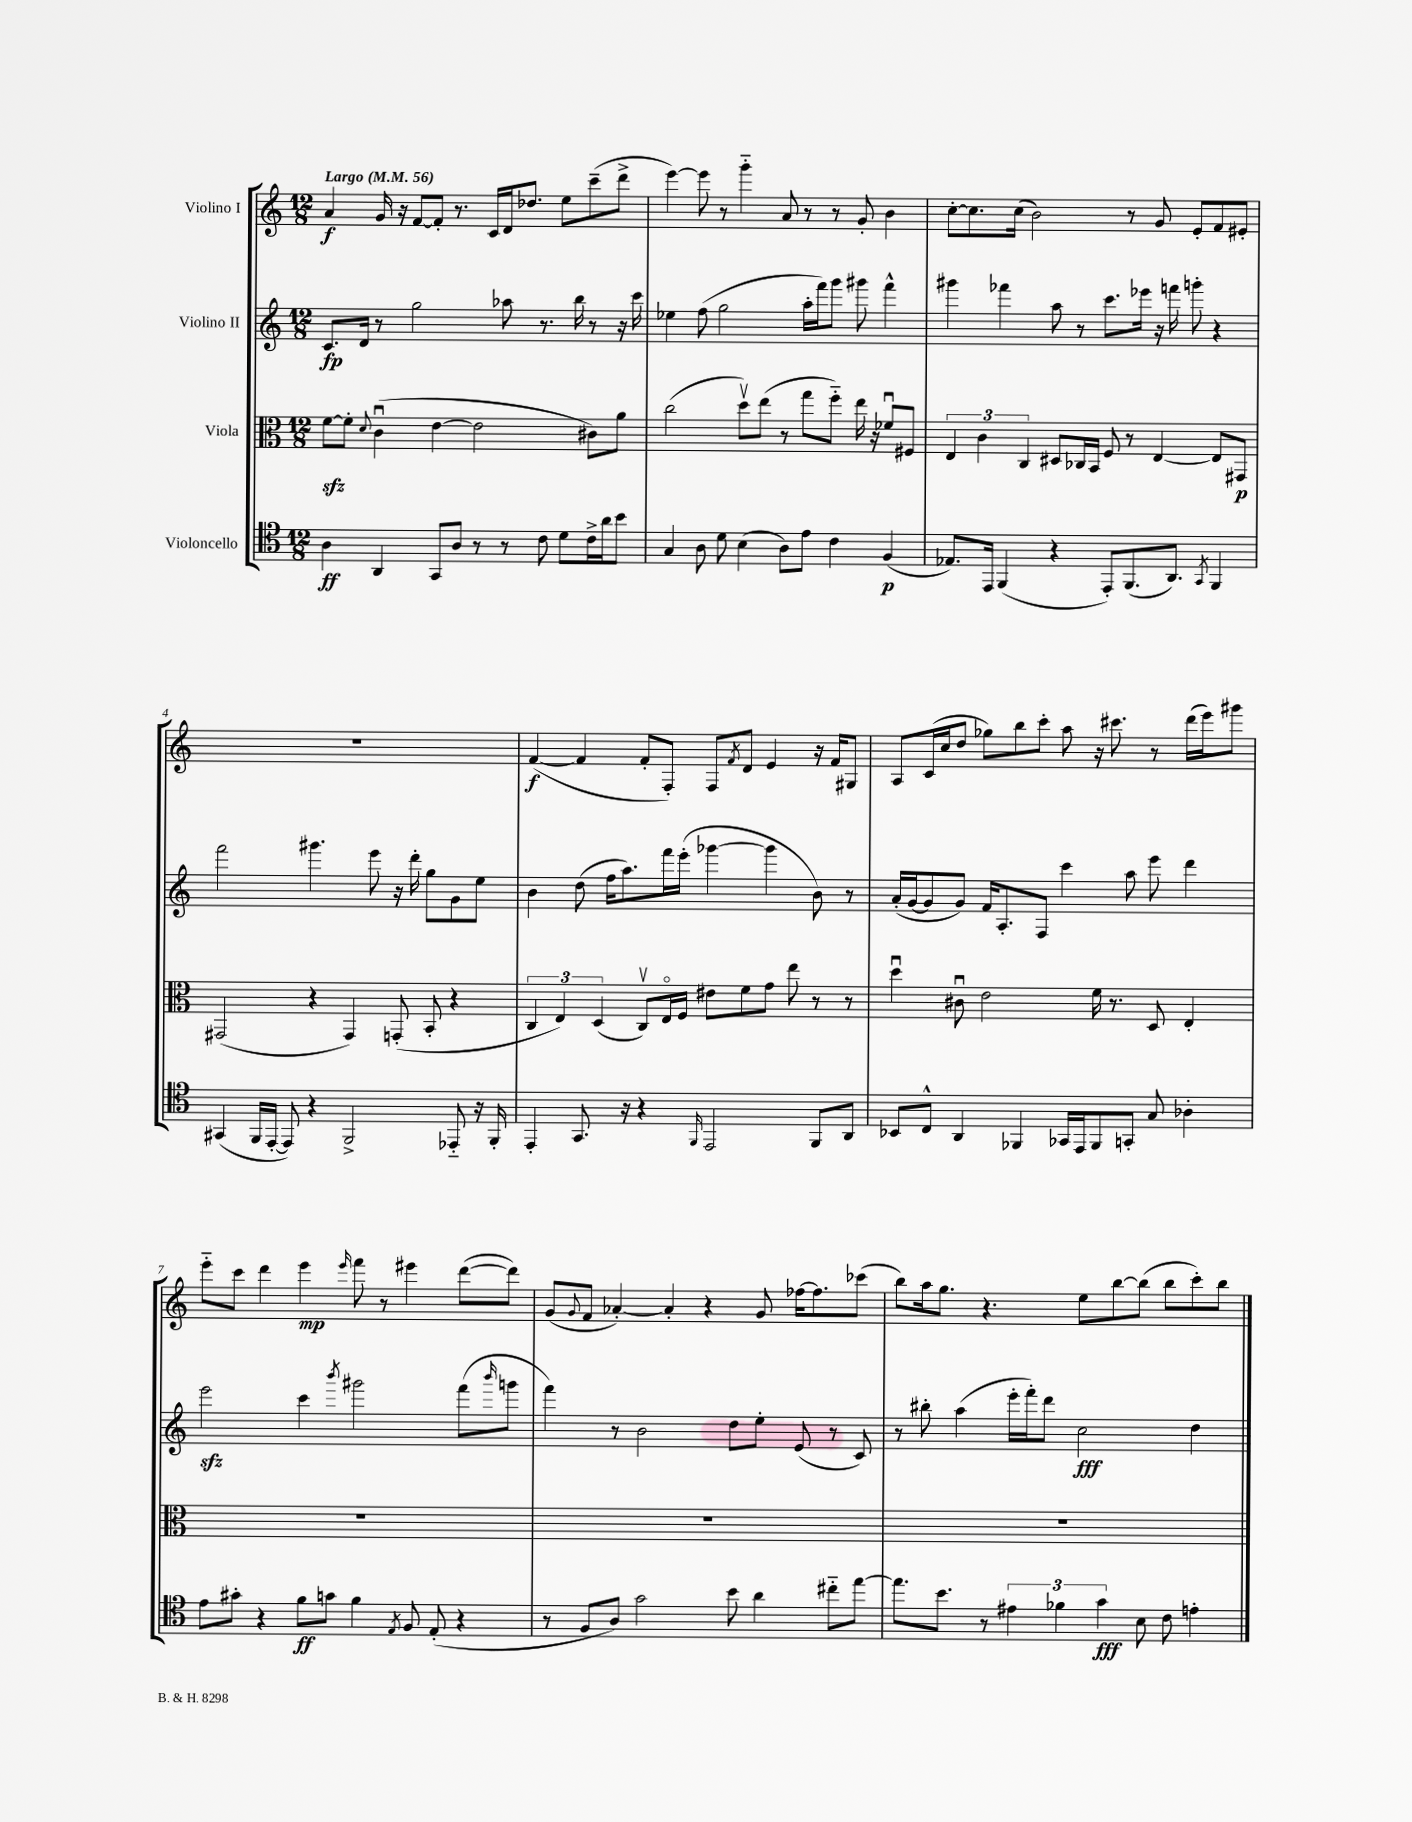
<<
\new StaffGroup <<
\new Staff = "s0" \with { instrumentName = "Violino I" } {
    \clef treble \key c \major \numericTimeSignature \time 12/8 \tempo "Largo" 4 = 56
    a'4\f g'16 r16 f'8~ f'8-. r8. c'16 d'16 des''8. e''8 c'''8--( d'''8-> |
    e'''4~) e'''8 r8 g'''4-_ a'8 r8 r8 g'8-. b'4 |
    c''8~-. c''8. c''16( b'2) r8 g'8 e'8-. f'8 eis'8-. |
    R1. |
    f'4~\f( f'4 f'8-. f8-.) f8 \acciaccatura { f'8 } d'8 e'4 r16 f'16 gis8 |
    a8 c'16( c''16 d''8 ges''8) b''8 c'''8-. a''8 r16 cis'''8. r8 d'''16( e'''16) gis'''8 |
    e'''8-_ c'''8 d'''4 e'''4\mp \grace { e'''16 } f'''8 r8 eis'''4 d'''8~( d'''8) |
    g'8( \appoggiatura { g'8 } f'8 aes'4~-.) aes'4-. r4 g'8 fes''16~ fes''8. ces'''8( |
    b''8) a''16 g''8. r4. e''8 b''8~ b''8( b''8 c'''8-.) b''8 \bar "|." |
}
\new Staff = "s1" \with { instrumentName = "Violino II" } {
    \clef treble \key c \major \numericTimeSignature \time 12/8
    c'8.\fp d'16 r8 g''2 aes''8 r8. b''16 r8 r16 c'''16 |
    ees''4 f''8( g''2 a''16-. f'''16) g'''8 gis'''8 f'''4-^ |
    gis'''4 fes'''4 a''8 r8 c'''8. ees'''16 r16 f'''16 g'''8-. r4 |
    f'''2 gis'''4. e'''8 r16 d'''16-. g''8 g'8 e''8 |
    b'4 d''8( f''16 a''8.) f'''16 e'''16-.( ges'''4~ ges'''4 b'8) r8 |
    a'16-.( g'16~ g'8 g'8) f'16 a8.-. f8 c'''4 a''8 e'''8 d'''4 |
    e'''2\sfz c'''4 \acciaccatura { b'''8 } gis'''2 f'''8( \grace { b'''16 } g'''8 |
    f'''4) r8 b'2 d''8 e''8-. e'8( r8 c'8) |
    r8 bis''8-. a''4( e'''16-. f'''16-.) d'''8 c''2\fff d''4 \bar "|." |
}
\new Staff = "s2" \with { instrumentName = "Viola" } {
    \clef alto \key c \major \numericTimeSignature \time 12/8
    f'8~\sfz f'8-. \appoggiatura { d'8 } c'4\downbow( e'4~ e'2 cis'8) a'8 |
    c''2( d''8\upbow) e''8( r8 g''8 f''8-_) e''16 r16 fes'8\downbow fis8 |
    \tuplet 3/2 { e4 c'4 c4 } dis8 ces16 b,16 f8 r8 e4~ e8 gis,8\p |
    gis,2( r4 gis,4) g,8-.( b,8-. r4 |
    \tuplet 3/2 { c4 e4) d4( } c8\upbow) e16\flageolet f16 eis'8 f'8 g'8 e''8 r8 r8 |
    d''4\downbow cis'8\downbow e'2 f'16 r8. d8 e4-. |
    R1. |
    R1. |
    R1. \bar "|." |
}
\new Staff = "s3" \with { instrumentName = "Violoncello" } {
    \clef tenor \key c \major \numericTimeSignature \time 12/8
    a4\ff a,4 g,8 a8 r8 r8 c'8 d'8 c'16-> a'16 b'8 |
    g4 a8 d'8 b4( a8) e'8 c'4 f4\p( |
    ees8.) e,16 f,4( r4 e,8-.) f,8.( a,8.) \acciaccatura { g,8 } f,4 |
    gis,4( f,16 e,16~-. e,8) r4 f,2-> ees,8-_ r16 f,16-. |
    e,4-. g,8. r16 r4 \grace { f,16 } e,2 f,8 a,8 |
    bes,8 c8-^ a,4 fes,4 ges,16 e,16 fes,8 g,8-. g8 aes4-. |
    e'8 gis'8-. r4 f'8\ff g'8 f'4 \acciaccatura { e8 } f8 e8-.( r4 |
    r8 f8 a8) g'2 b'8 a'4 cis''8-_ e''8~ |
    e''8. b'8. r8 \tuplet 3/2 { eis'4 fes'4 g'4\fff } b8 c'8 e'4-. \bar "|." |
}
>>
>>
